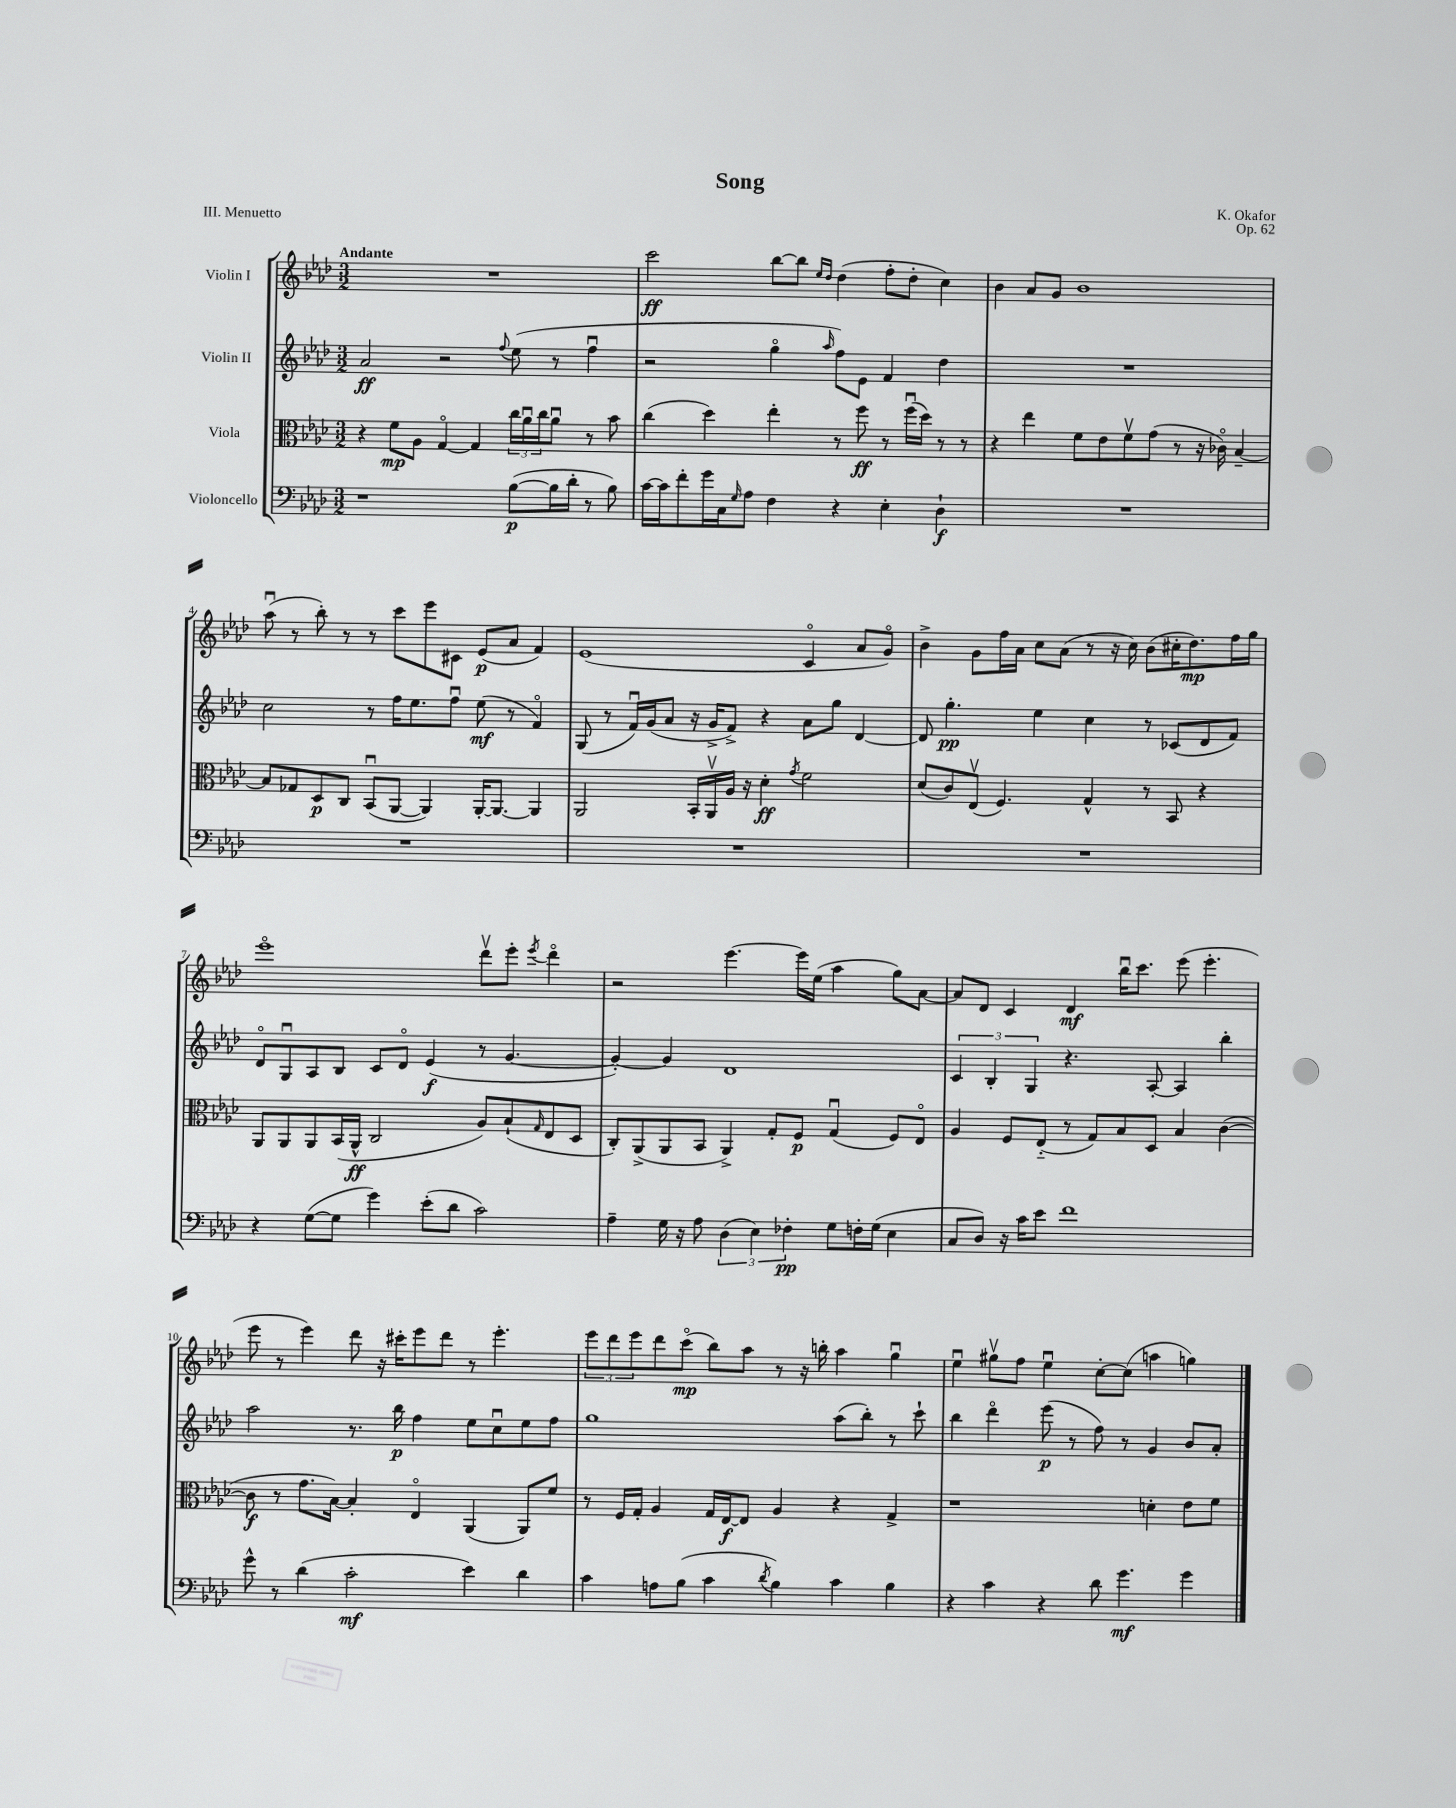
\header { title = "Song" composer = "K. Okafor" opus = "Op. 62" piece = "III. Menuetto" }
<<
\new StaffGroup <<
\new Staff = "s0" \with { instrumentName = "Violin I" } {
    \clef treble \key aes \major \numericTimeSignature \time 3/2 \tempo "Andante"
    R1. |
    c'''2\ff bes''8~ bes''8 \grace { ees''16 des''16 } des''4( f''8-. des''8-. c''4) |
    bes'4 aes'8 g'8 bes'1 |
    aes''8\downbow( r8 bes''8-.) r8 r8 c'''8 ees'''8 cis'8 ees'8\p( aes'8 f'4) |
    ees'1( c'4\flageolet aes'8 g'8\flageolet) |
    bes'4-> g'8 f''16 aes'16 c''8 aes'8( r8 r16 c''16) bes'8( cis''16-. des''8.\mp) f''16 g''16 |
    ees'''1\flageolet des'''8\upbow ees'''8-. \acciaccatura { ees'''8 } des'''4\flageolet |
    r2 ees'''4.~ ees'''16 ees''16( aes''4 g''8) aes'8~ |
    aes'8 des'8 c'4 des'4\mf bes''16\downbow c'''8. ees'''8( ees'''4.-. |
    ees'''8 r8 ees'''4) des'''8 r16 cis'''16-. ees'''8 des'''8 r8 ees'''4.-. |
    \tuplet 3/2 { ees'''8 des'''8 ees'''8 } des'''8 c'''8\flageolet\mp( bes''8) aes''8 r8 r16 b''16-. aes''4 g''4\downbow |
    ees''4\downbow gis''8\upbow f''8 ees''4\downbow c''8~-. c''8( a''4 g''4) \bar "|." |
}
\new Staff = "s1" \with { instrumentName = "Violin II" } {
    \clef treble \key aes \major \numericTimeSignature \time 3/2
    aes'2\ff r2 \appoggiatura { f''8 } ees''8( r8 f''4\downbow |
    r2 g''4\flageolet \grace { aes''16 } f''8) ees'8 f'4 des''4 |
    R1. |
    c''2 r8 f''16 ees''8. f''8\downbow ees''8\mf( r8 f'4\flageolet) |
    g8( r8 f'16\downbow) g'16( aes'8 r16 g'16-> f'8->) r4 aes'8 g''8 des'4~ |
    des'8 g''4.-.\pp ees''4 c''4 r8 ces'8( des'8 f'8) |
    des'8\flageolet g8\downbow aes8 bes8 c'8 des'8\flageolet ees'4\f( r8 g'4.~ |
    g'4~-.) g'4 des'1 |
    \tuplet 3/2 { c'4 bes4-. g4 } r4. aes8~-. aes4 bes''4-. |
    aes''2 r8. bes''16\p f''4 ees''8 c''8\downbow ees''8 f''8 |
    g''1 aes''8( bes''8-.) r8 c'''8-! |
    bes''4 des'''4\flageolet ees'''8\p( r8 f''8) r8 g'4 bes'8 aes'8-. \bar "|." |
}
\new Staff = "s2" \with { instrumentName = "Viola" } {
    \clef alto \key aes \major \numericTimeSignature \time 3/2
    r4 f'8\mp aes8 g4~\flageolet g4 \tuplet 3/2 { c''16 aes'16\downbow c''16 } aes'8\downbow r8 bes'8 |
    c''4( des''4) ees''4-. r8 f''8\ff r8 f''16\downbow( des''16) r8 r8 |
    r4 ees''4 f'8 ees'8 f'8\upbow g'8( r8 r16 ces'16\flageolet) bes4~-- |
    bes8 ges8 des8\p c8 bes,8\downbow( aes,8~ aes,4) aes,16~-. aes,8.~ aes,4 |
    aes,2 bes,16-. aes,16\upbow aes16 r16 des'4-.\ff \acciaccatura { g'8 } f'2 |
    des'8( c'8) ees8\upbow( f4.) g4-^ r8 bes,8 r4 |
    aes,8 aes,8 aes,8 bes,16( aes,16-^\ff c2 aes8) bes8-!( \grace { g16 } ees8 des8 |
    c8-.) aes,8->( aes,8 bes,8 aes,4->) g8-. f8\p g4\downbow( f8) ees8\flageolet |
    aes4 f8 ees8-_( r8 g8) bes8 des8 bes4 c'4~( |
    c'8\f r8 g'8. bes16~) bes4-. ees4\flageolet aes,4( aes,8) f'8 |
    r8 f16 g16-. aes4 g16 ees16~\f ees8 aes4 r4 g4-> |
    r1 d'4-. ees'8 f'8 \bar "|." |
}
\new Staff = "s3" \with { instrumentName = "Violoncello" } {
    \clef bass \key aes \major \numericTimeSignature \time 3/2
    r1 bes8~\p( bes16 des'16-. r8 bes8) |
    c'16~ c'16 f'8-. g'16 c16 \grace { g16 } aes8 f4 r4 ees4-. des4-!\f |
    R1. |
    R1. |
    R1. |
    R1. |
    r4 g8~( g8 g'4) ees'8-.( des'8 c'2) |
    aes4-- g16 r16 aes8 \tuplet 3/2 { des4( ees4) fes4-.\pp } g8 f16-. g16( ees4 |
    c8 des8) r16 c'16 ees'8 f'1 |
    g'8-^ r8 des'4( c'2-.\mf ees'4) des'4 |
    c'4 a8 bes8( c'4 \acciaccatura { des'8 } bes4) c'4 bes4 |
    r4 c'4 r4 des'8 g'4.\mf g'4 \bar "|." |
}
>>
>>
